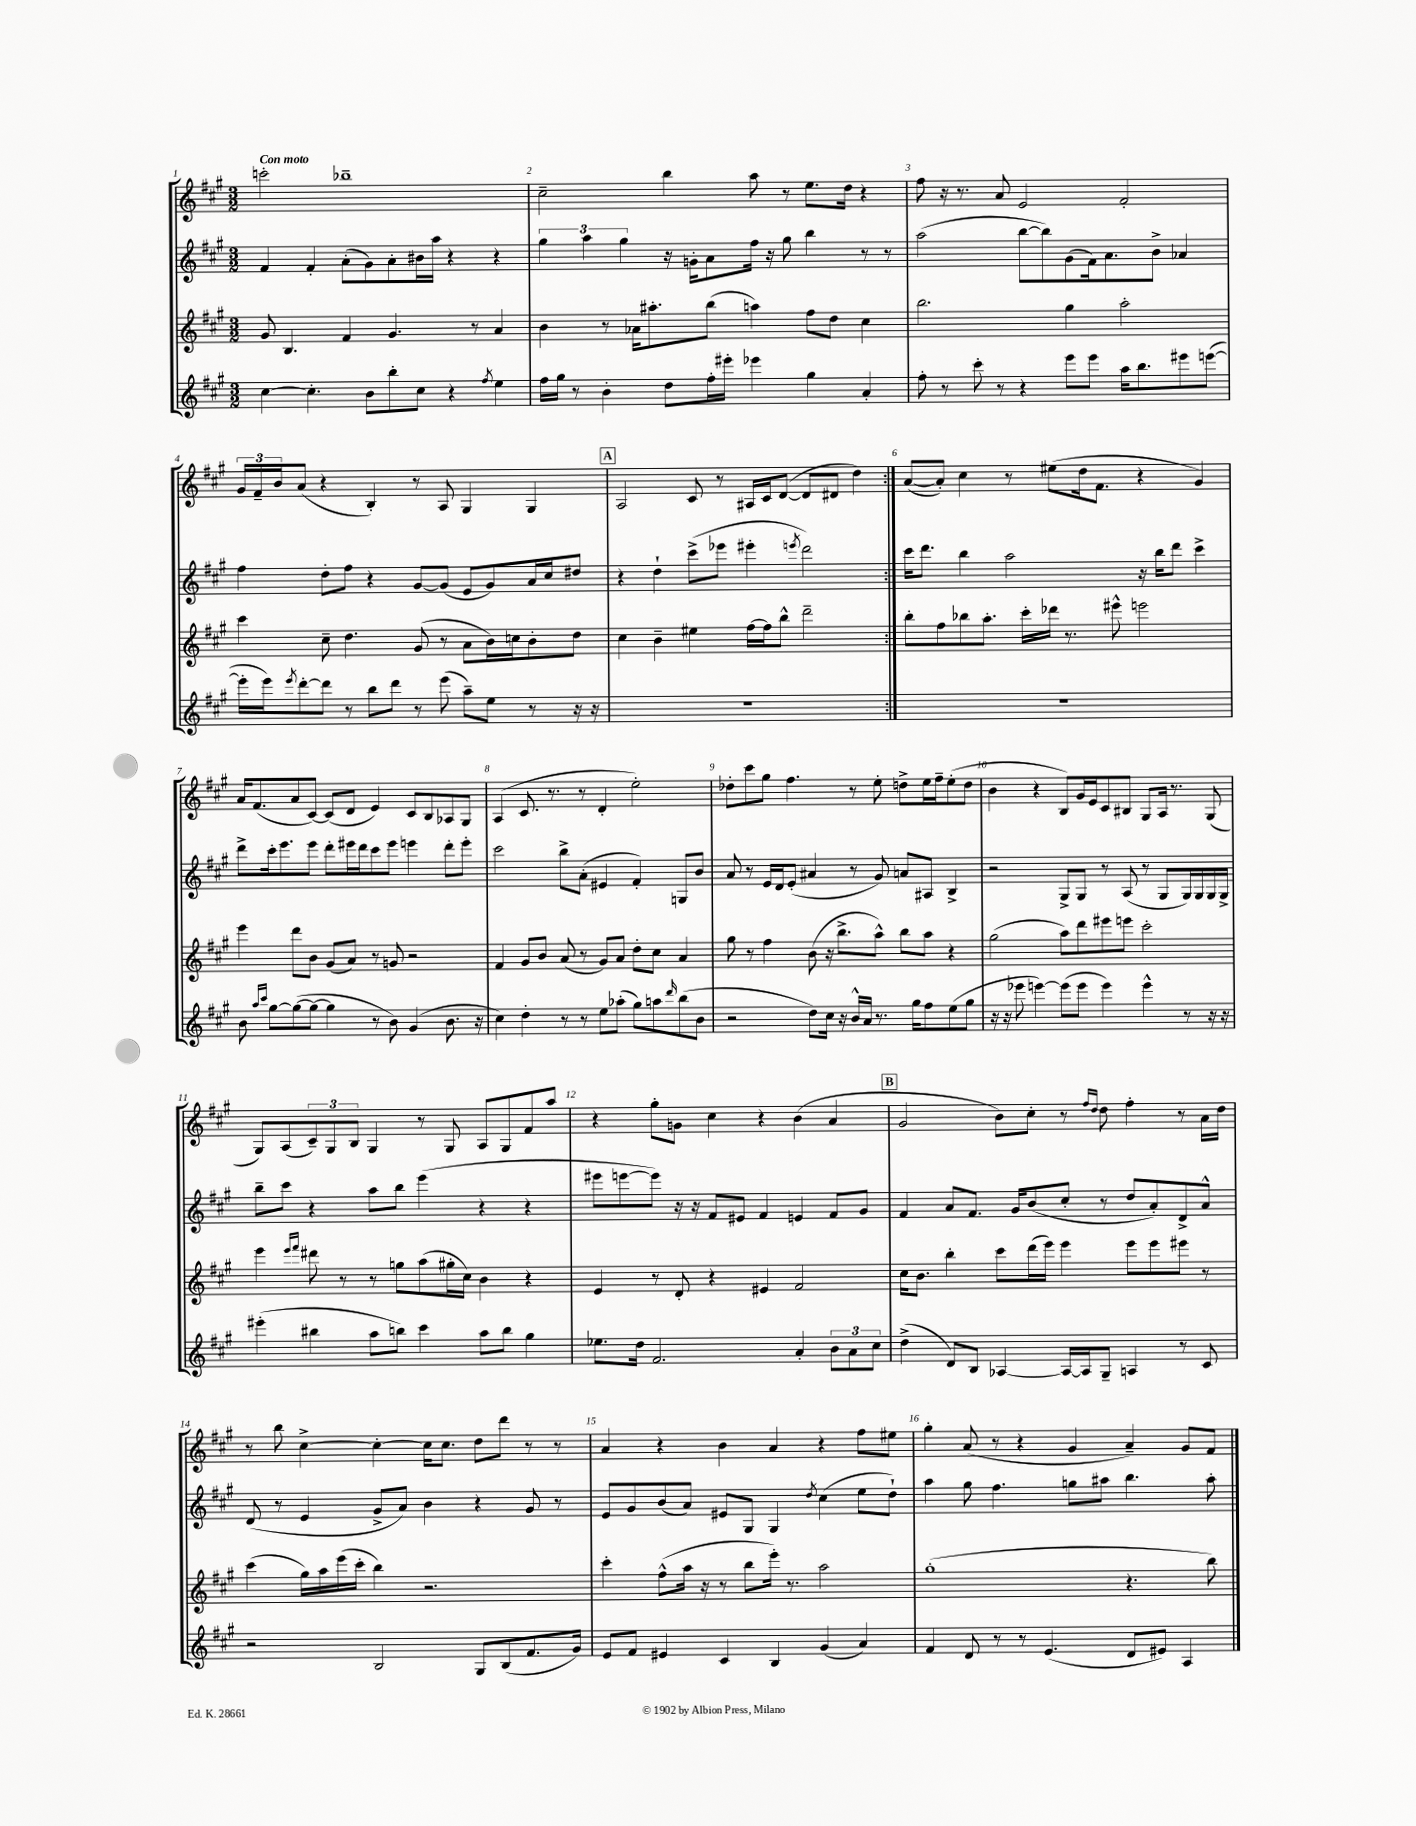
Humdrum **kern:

**kern	**kern	**kern	**kern
*part4	*part3	*part2	*part1
*staff4	*staff3	*staff2	*staff1
*clefG2	*clefG2	*clefG2	*clefG2
*k[f#c#g#]	*k[f#c#g#]	*k[f#c#g#]	*k[f#c#g#]
*M3/2	*M3/2	*M3/2	*M3/2
=1	=1	=1	=1
!	!	!	!LO:TX:a:B:t=Con moto
[4cc#\	8g#/	4f#/	2cccn'\
.	4.B/	.	.
4.cc#'\]	.	4f#'/	.
.	4f#/	(8a'\L	1bb-X~
8b\L	.	8g#\)	.
8bb'\	4.g#/	8a'\	.
8cc#\J	.	16b#X\L	.
.	.	16aa\JJ	.
4r	.	4r	.
.	8r	.	.
8qff#/	.	.	.
4ee\	4a/	4r	.
=2	=2	=2	=2
16ff#\LL	4b\	6gg#\	2cc#~\
16gg#\JJ	.	.	.
8r	.	.	.
.	.	6aa\	.
4b'\	8r	.	.
.	.	6gg#\	.
.	16a-X\KL	.	.
.	8.aa#X'\	.	.
8dd\L	.	16r	4bb\
.	.	16gn'\KL	.
16ff#'\L	(8bb\J	8a\	.
16eee#X'\JJ	.	.	.
4eee-X\	4aan\)	16ff#\Jk	8aa\
.	.	16r	.
.	.	8gg#\	8r
4gg#\	8ff#\L	4bb\	8.ee\L
.	8dd\J	.	.
.	.	.	16dd\Jk
4a'/	4cc#\	8r	4r
.	.	8r	.
=3	=3	=3	=3
8ff#'\	2.bb\	(2aa\	8ff#\
8r	.	.	16r
.	.	.	8.r
8ccc#'\	.	.	.
8r	.	.	8a/
4r	.	[8bb\L	2e/
.	.	8bb\])	.
8eee\L	4gg#\	(8g#\	.
8eee\J	.	16f#\k)	.
.	.	8.a\	.
16aa\KL	2aa'\	.	2f#'/
8.bb\	.	.	.
.	.	8b^\J	.
8eee#X\	.	4a-X/	.
([8eeen\J	.	.	.
!!LO:LB:g=z
=4	=4	=4	=4
16eee'\LL]	4ccc#\	4ff#\	24g#/LL
.	.	.	24f#~/
16eee\J)	.	.	.
.	.	.	24b/J
8qeee/	.	.	.
[8ddd'\	.	.	(8a/J
8ddd\J]	8cc#~\	8dd'\L	4r
8r	4.dd\	8ff#\J	.
8bb\L	.	4r	4B'/)
8ddd\J	.	.	.
8r	(8g#/	[8g#/L	8r
(8eee\	8r	(8g#/J]	8A/
8aa~\L)	8a\L	8e/L	4G#/
8ee\J	16b\L)	8g#/)	.
.	16ccn\J	.	.
8r	8b'\	16a/L	4G#/
.	.	16cc#/J	.
16r	8dd\J	8dd#X/J	.
16r	.	.	.
!!LO:REH:place=s1:t=A
=5	=5	=5	=5
1.r	4cc#\	4r	2A/
.	4b~\	4dd`\	.
.	4ee#X\	(8ccc#^\L	8c#/
.	.	8eee-X\J	8r
.	[16ff#\LL	4eee#X'\	16A#X/LL
.	16ff#\J]	.	16c#/J
.	8bb^^\J	.	([8d/J
.	.	8qeeen/	.
.	2ddd~\	2ddd\)	8d/L]
.	.	.	8d#X/J
.	.	.	4dd\)
=6:|!	=6:|!	=6:|!	=6:|!
1.r	8bb'\L	16ccc#\KL	([8a/L
.	.	8.ddd\J	.
.	8ff#\	.	8a'/J])
.	8bb-X\	4bb\	4cc#\
.	8.aa'\J	.	.
.	.	2aa\	8r
.	16ccc#'\LL	.	.
.	16ddd-X\JJ	.	(8ee#X\L
.	8.r	.	.
.	.	.	16dd\k
.	.	.	8.f#\J
.	8eee#X^^\	.	.
.	2eeen\	16r	4r
.	.	16bb\KL	.
.	.	8ddd\J	.
.	.	4ccc#^\	4g#/)
!!LO:LB:g=z
=7	=7	=7	=7
8b\	4eee\	8ddd^\L	16a/KL
.	.	.	(8.f#/
16qqaa/LL	.	.	.
16qqccc#/JJ	.	.	.
[8gg#\L	.	16ccc#'\k	.
.	.	8.eee\	.
(8gg#\_	8ddd\L	.	8a/
8gg#\J_	8b\J	8eee\J	[8c#/J)
4gg#\]	(8g#/L	8ddd'\L	(8c#/L]
.	8a/J)	16eee#X\L	8d/J
.	.	16ddd\J	.
8r	8r	8ccc#\	4e/)
8b\)	8gn/	8eee#\J	.
(4g#/	2r	4eeen\	8c#/L
.	.	.	8B/
8.b\	.	8ddd'\L	8A-X/
.	.	8eee'\J	8G#/J
16r	.	.	.
=8	=8	=8	=8
4cc#\)	4f#/	2ccc#\	(4A/
4dd'\	8g#/L	.	8.c#/
.	8b/J	.	.
.	.	.	8.r
8r	(8a/	8bb^\L	.
8r	8r	(8a'\J	8r
8ee\L	8g#/L)	4e#X/	4d'/
(8aa-X'\J	8a/J	.	.
8gg#\L)	8dd'\L	4f#'/)	2ee'\)
8aan\	8cc#\J	.	.
16qqddd/	.	.	.
(8bb\	4a/	8Gn/L	.
8b\J	.	8b/J	.
=9	=9	=9	=9
2r	8gg#\	8a/	8dd-X'\L
.	8r	8r	8ccc#\
.	4ff#\	16e/LL	8gg#\J
.	.	16d/J	.
.	.	(8e'/J	4.ff#\
8dd\L)	(8b\	4a#X/	.
16cc#\Jk	16r	.	.
16r	8.bb^\L	.	.
16b^^/LL	.	8r	8r
16a/JJ	.	.	.
8.r	8aa^^\J)	8g#/)	8ee'\
.	8bb\L	8an/L	8ddn^\L
16gg#\KL	.	.	.
8ff#\	8aa\J	8A#X/J	16ee\L
.	.	.	16ff#~\J
(8ee\	4r	4B^/	(8ee'\
8gg#\J	.	.	8dd\J
=10	=10	=10	=10
16r	(2gg#\	2r	4b\
16r	.	.	.
8eee-X\	.	.	.
[4eeen\)	.	.	4r
(8eee\L]	8aa\L)	8G#^/L	8B/L)
8eee\J	8ddd\	8G#/J	16g#/L
.	.	.	16e/J
4eee\)	8eee#X\	8r	8c#/
.	8eeen\J	(8A/	8B#X/J
4eee^^\	2ccc#'\	8r	8G#/L
.	.	8G#/L	16A/Jk
.	.	.	8.r
8r	.	16G#/L)	.
.	.	16G#/	.
16r	.	16G#/	(8G#/
16r	.	16G#^/JJ	.
!!LO:LB:g=z
=11	=11	=11	=11
(4eee#X'\	4eee\	8bb~\L	8G#/L)
.	.	8ccc#\J	(8A/
.	16qqeee/LL	.	.
.	16qqfff#/JJ	.	.
4bb#X\	8ddd#X\	4r	12c#~/)
.	.	.	12G#/
.	8r	.	.
.	.	.	12B/J
8aa\L	8r	8aa\L	4G#/
8bbn\J)	8ggn\L	8bb\J	.
4ccc#\	(8aa\	(4eee\	8r
.	16gg#X'\L	.	8G#/
.	16cc#\JJ)	.	.
8aa\L	4b\	4r	8A/L
8bb\J	.	.	8G#/
4gg#\	4r	4r	8f#/
.	.	.	8aa/J
=12	=12	=12	=12
8.ee-X\L	4e/	8eee#X\L	4r
.	.	[8eeen\	.
16dd\Jk	.	.	.
2.f#/	8r	8eee\J])	8gg#'\L
.	8d'/	16r	8gn\J
.	.	16r	.
.	4r	8f#/L	4cc#\
.	.	8e#X/J	.
.	4e#X/	4f#/	4r
4a'/	2f#/	4en/	(4b\
12b\L	.	8f#/L	4a/
12a\	.	.	.
.	.	8g#/J	.
12cc#\J	.	.	.
!!LO:REH:place=s1:t=B
=13	=13	=13	=13
(4dd^\	16cc#\KL	4f#/	2g#/
.	8.b\J	.	.
8d/L)	4bb'\	8a/L	.
8B/J	.	8.f#/J	.
[4A-X/	8ccc#\L	.	8b\L)
.	.	16g#/KL	.
.	(16ddd\L	(8b/	8cc#'\J
.	16eee\JJ)	.	.
16A-/LL_	4eee\	8cc#'/J	8r
16A-/J]	.	.	.
.	.	.	16qqff#/LL
.	.	.	16qqdd/JJ
8G#~/J	.	8r	8dd\
4An/	8eee\L	8dd/L	4ff#'\
.	8eee\	8a'/)	.
8r	8eee#X\J	8d^/	8r
8c#/	8r	8a^^/J	16a\LL
.	.	.	16dd\JJ
!!LO:LB:g=z
=14	=14	=14	=14
2r	(4ccc#\	(8d/	8r
.	.	8r	8bb\
.	16gg#\LL)	4e/	[4cc#^\
.	16aa\	.	.
.	(16eee\	.	.
.	16ccc#'\JJ	.	.
2B/	4bb\)	8g#^/L	4cc#'\_
.	.	8a/J)	.
.	2.r	4b\	16cc#\KL]
.	.	.	8.cc#\J
8G#/L	.	4r	8dd\L
(8B/	.	.	8ddd\J
8.f#/	.	8g#/	8r
.	.	8r	8r
16g#/Jk)	.	.	.
=15	=15	=15	=15
8e/L	4ccc#'\	8e/L	4a/
8f#/J	.	8g#/	.
4e#X/	(8ff#^^\L	(8b/	4r
.	16aa\Jk	8a/J)	.
.	16r	.	.
4c#/	8r	8e#X/L	4b\
.	8bb\L	8G#/J	.
4B/	16eee'\Jk)	4G#/	4a/
.	8.r	.	.
.	.	8qdd/	.
(4g#/	2aa\	(4cc#\	4r
4a/)	.	8ee\L	8ff#\L
.	.	8dd`\J)	8ee#X\J
=16	=16	=16	=16
4f#/	(1gg#'	4aa\	4gg#'\
8d/	.	8gg#\	(8a/
8r	.	4.ff#\	8r
8r	.	.	4r
(4.e/	.	.	.
.	.	8ggn\L	4g#/
.	.	8aa#X\J	.
8d/L	4.r	4.bb\	4a~/)
8e#X/J)	.	.	.
4A/	.	.	8g#/L
.	8bb\)	8aa#'\	8f#/J
==	==	==	==
*-	*-	*-	*-
